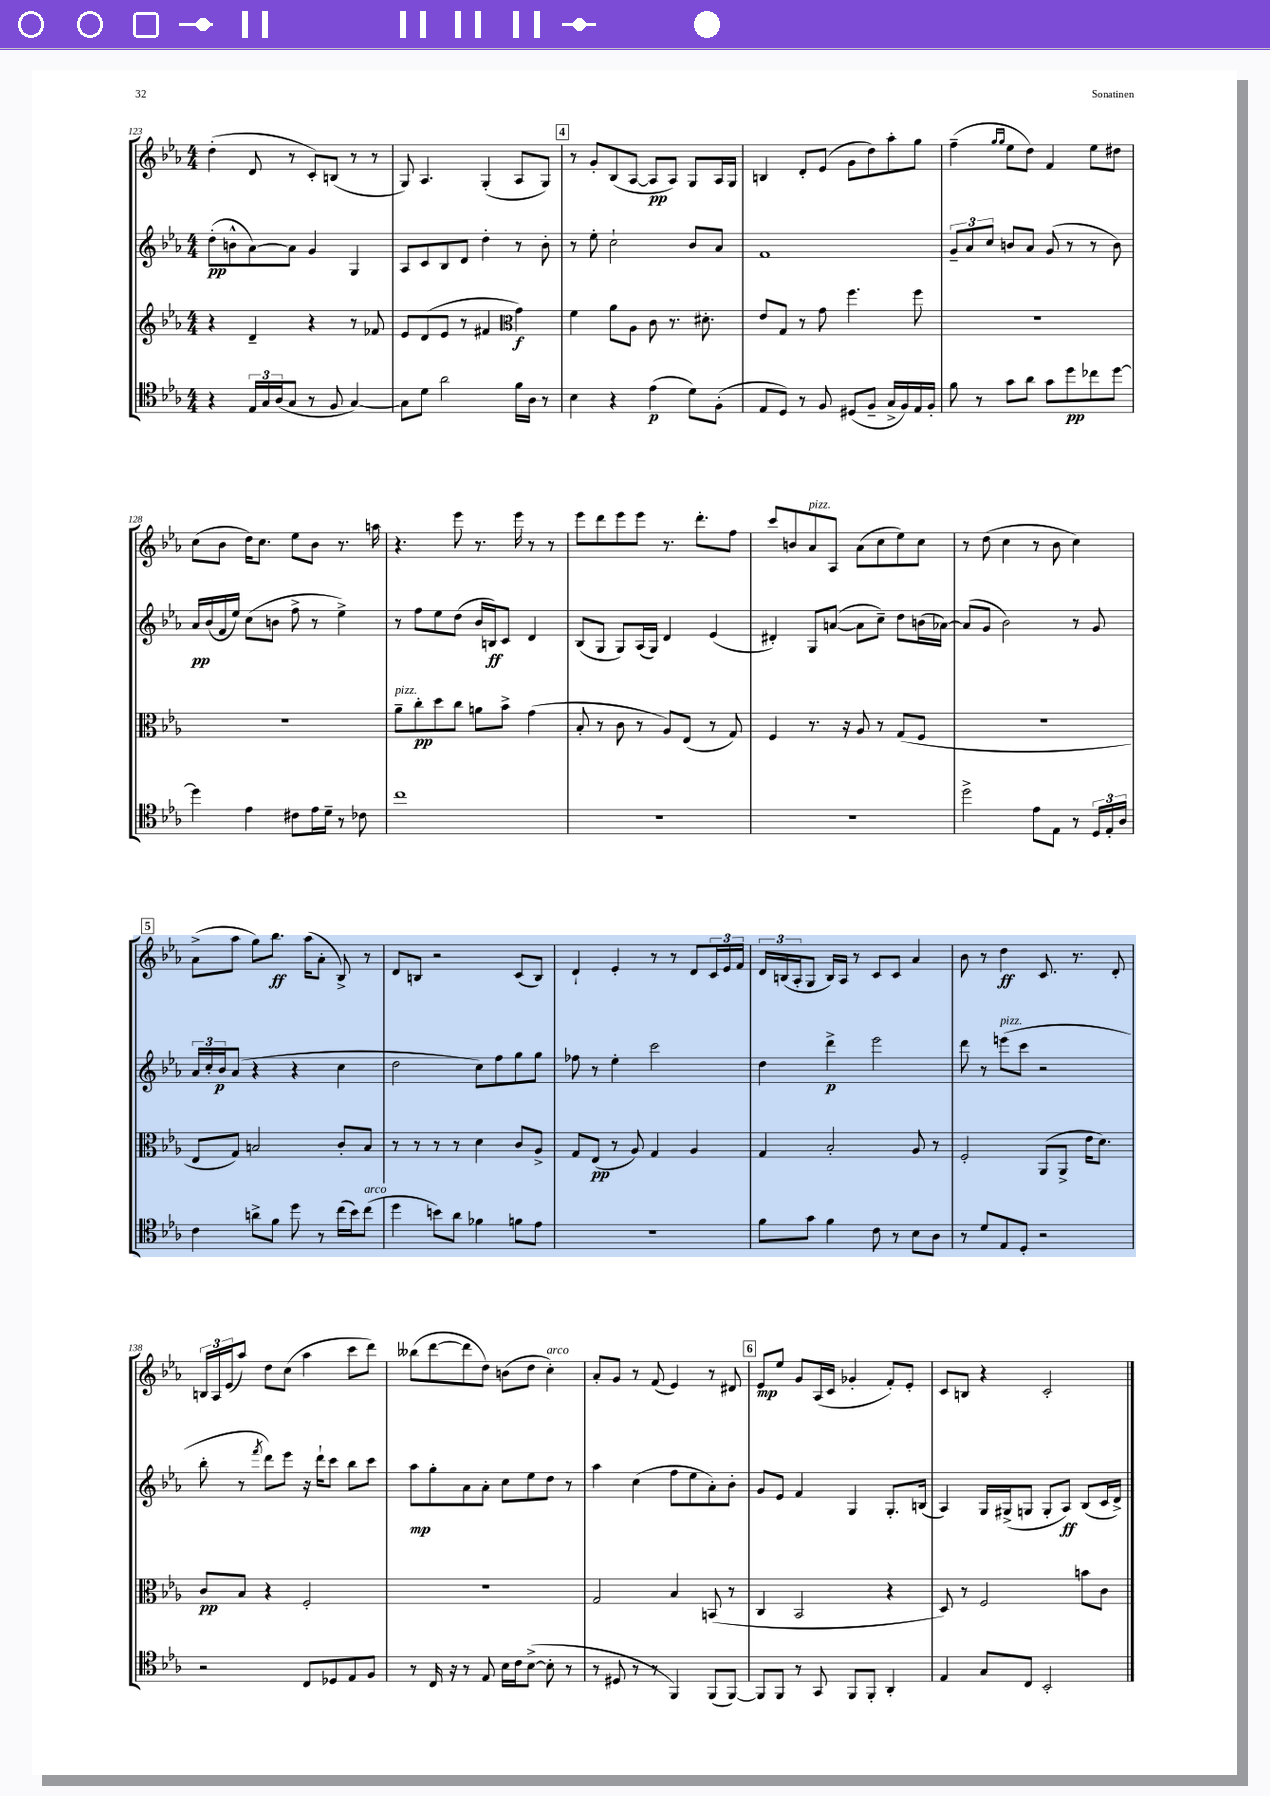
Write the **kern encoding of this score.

**kern	**kern	**kern	**kern
*staff4	*staff3	*staff2	*staff1
*clefC4	*clefG2	*clefG2	*clefG2
*k[b-e-a-]	*k[b-e-a-]	*k[b-e-a-]	*k[b-e-a-]
*M4/4	*M4/4	*M4/4	*M4/4
4r	4r	(8dd'	(4dd'
.	.	8b^^	.
24E-	4d~	[8a-)	8d
24G	.	.	.
(24A-	.	.	.
8G	.	8a-]	8r
8r	4r	4g	8c')
8F	.	.	(8B
[4G)	8r	4G	8r
.	8f-	.	8r
=	=	=	=
8G]	8e-	8A-	8G)
8d	(8d	8c	4.A-
2a-	8e-	8B-	.
.	8r	8d	.
.	4f#	4dd'	(4G'
*	*clefC3	*	*
16f	4g)	8r	8A-
16A-	.	.	.
8r	.	8b-'	8G)
=	=	=	=
4B-	4f	8r	8r
.	.	8ee-'	8g'
4r	8a-	2cc`	(8B-
.	8A-	.	[8A-
(4e-	8c	.	8A-]
.	8.r	.	8A-)
8d)	.	8b-	8G
.	8.d#'	.	.
(8F'	.	8a-	16A-
.	.	.	16G
=	=	=	=
8E-	8e-	1f	4B
8D)	8G	.	.
8r	8r	.	8d'
8F	8g	.	(8e-
(8D#	4.ff	.	8g
8F~	.	.	8dd)
16G^	.	.	8aa-'
16F)	.	.	.
16E-	8ff	.	8gg
16F'	.	.	.
=	=	=	=
8f	1r	12g~	(4ff~
.	.	12a-	.
8r	.	.	.
.	.	12cc	.
.	.	.	16qqgg
.	.	.	16qqgg
8g	.	8b	8ee-
8a-	.	8a-	8dd)
8g	.	(8g	4f
8dd	.	8r	.
8cc-	.	8r	8ee-
[8dd	.	8b)	8dd#
=	=	=	=
4dd]	1r	16a-	(8cc
.	.	(16b-	.
.	.	16f	8b-
.	.	16ee-)	.
4e-	.	(8cc	16dd)
.	.	.	8.cc
.	.	8b	.
8c#	.	8ff^	8ee-
16e-	.	8r	8b-
16d~	.	.	.
8r	.	4ee-^)	8.r
8c-	.	.	.
.	.	.	16aa
=	=	=	=
1cc	8a-~	8r	4.r
.	8cc'	8ff	.
.	8dd	8ee-	.
.	8cc	(8dd	8eee-
.	8a	16b-	8.r
.	.	16B)	.
.	8b-^	8c	.
.	.	.	16eee-
.	(4g	4d	8r
.	.	.	8r
=	=	=	=
1r	8B-'	(8B-	8eee-
.	8r	8G	8ddd
.	8c	8G)	8eee-
.	8r	(16A-	8eee-
.	.	16G)	.
.	8A-)	4d	8.r
.	(8E-	.	.
.	.	.	8.ddd'
.	8r	(4e-	.
.	8G)	.	8ff
=	=	=	=
1r	4F	4d#')	8ccc
.	.	.	8b
.	8.r	8G	8a-
.	.	([8a	8A-
.	16r	.	.
.	8A-	8a]	(8a-
.	8r	8cc~)	8cc
.	(8G	8dd	8ee-)
.	8F	(16b	8cc
.	.	[16a-)	.
=	=	=	=
2dd^	1r	(8a-]	8r
.	.	8g	(8dd
.	.	2b-)	4cc
8e-	.	.	8r
8E-	.	.	8b-
8r	.	8r	4cc)
24D	.	8g	.
24E-'	.	.	.
24A-	.	.	.
=	=	=	=
4c	8E-	24a-	(8a-^
.	.	24cc'	.
.	.	24b-	.
.	8G)	(8a-	8aa-
8a^	2B	4r	8gg)
8f	.	.	8.bb-
8dd	.	4r	.
.	.	.	(16aa-
8r	.	.	8a-'
(16cc	8c'	4cc	8B-^)
16b-)	.	.	.
(8cc	8B	.	8r
=	=	=	=
4dd	8r	2dd	8d
.	8r	.	8B
8b)	8r	.	2r
8a-	8r	.	.
4f-	4d	8cc)	.
.	.	8ff	.
8f	8c	8gg	(8c
8e-	8A-^	8gg	8B)
=	=	=	=
1r	8G	8ff-	4d`
.	(8E-	8r	.
.	8r	4ee-'	4e-'
.	8A-)	.	.
.	4G	2ccc	8r
.	.	.	8r
.	4A-	.	8d
.	.	.	24c
.	.	.	24e-
.	.	.	24f
=	=	=	=
8f	4G	4dd	24d
.	.	.	(24B
.	.	.	24A-'
8g	.	.	8G
4f	2B-'	4ddd^	16B)
.	.	.	16A-
.	.	.	8r
8c	.	2eee-	8c
8r	.	.	8c
8B-	8A-	.	4a-
8A-	8r	.	.
=	=	=	=
8r	2F'	8ddd	8b-
8d	.	8r	8r
8E-	.	(8eee	4dd
8D'	.	8ccc	.
2r	(8AA-	2r	8.c
.	8AA-^	.	.
.	.	.	8.r
.	16e-	.	.
.	8.d)	.	.
.	.	.	8d'
=	=	=	=
2r	8c	8bb-'	24B
.	.	.	24A-
.	.	.	(24e-
.	8B-	8r	8aa-)
.	.	8qfff	.
.	4r	8ddd)	8dd
.	.	8eee-	(8cc
8C	2F'	16r	4aa-
.	.	16ddd`	.
8D-	.	8ccc	.
8E-	.	8bb-	8ccc
8F	.	8ccc	8ddd)
=	=	=	=
8r	1r	8aa-	(8bb--
16C	.	8gg'	[8ddd
16r	.	.	.
8r	.	8a-	8ddd]
8E-	.	8a-'	8dd)
16B-	.	8cc	(8b
16c	.	.	.
([8B-^	.	8ee-	8dd
8B-']	.	8dd	4cc')
8r	.	8r	.
=	=	=	=
8r	2G	4aa-	8a-'
8D#	.	.	8g
8r	.	(4cc	8r
8r	.	.	(8f
4FF)	4B-	8ff	4e-)
.	.	8ee-	.
(8FF	(8BB	8a-')	8r
[8FF)	8r	8b-'	8d#
=	=	=	=
8FF]	4C	8g	8e-
8FF	.	8e-	8ee-
8r	2BB-	4f	8g
8GG	.	.	(16A-
.	.	.	16c
8FF	.	4G	4g-'
8FF'	.	.	.
4AA-'	4r	8.G'	8f')
.	.	.	8e-'
.	.	(16B	.
=	=	=	=
4E-	8D)	4A-)	8c
.	8r	.	8B
8G	2F	16G	4r
.	.	(16G#^	.
8C	.	8G	.
2BB-'	.	8G'	2c'
.	.	8A-)	.
.	8b	(8B-	.
.	8c	16c	.
.	.	16d^)	.
==	==	==	==
*-	*-	*-	*-
